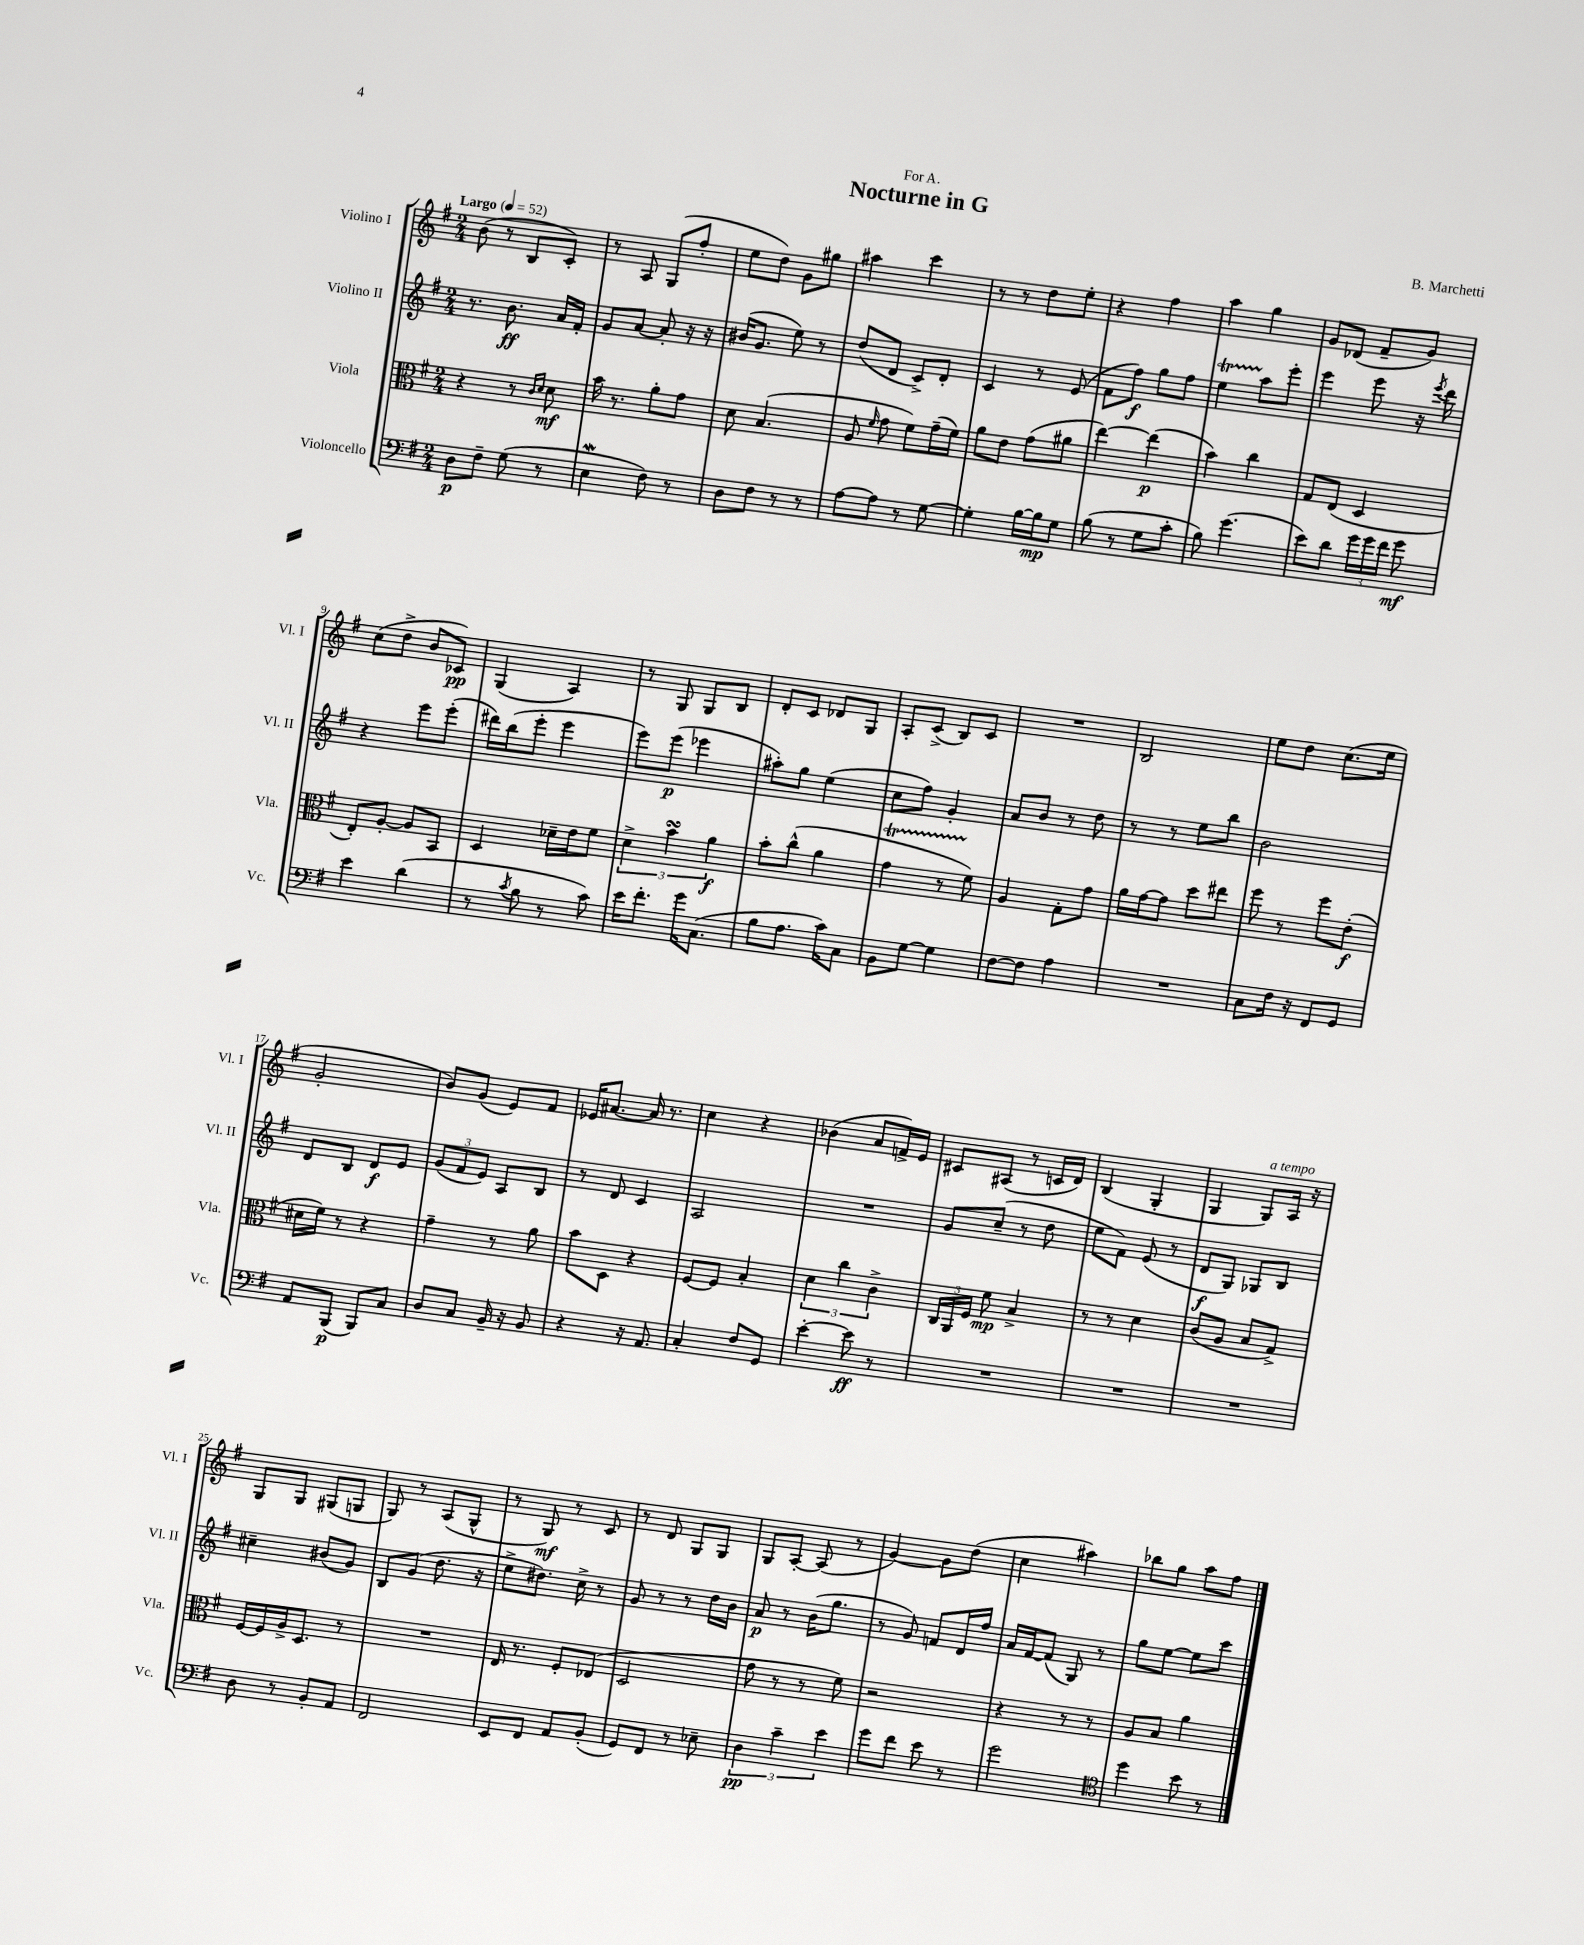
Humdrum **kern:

**kern	**dynam	**kern	**dynam	**kern	**dynam	**kern	**dynam
*part4	*part4	*part3	*part3	*part2	*part2	*part1	*part1
*staff4	*staff4	*staff3	*staff3	*staff2	*staff2	*staff1	*staff1
*I"Violoncello	*	*I"Viola	*	*I"Violino II	*	*I"Violino I	*
*I'Vc.	*	*I'Vla.	*	*I'Vl. II	*	*I'Vl. I	*
*clefF4	*	*clefC3	*	*clefG2	*	*clefG2	*
*k[f#]	*	*k[f#]	*	*k[f#]	*	*k[f#]	*
*M2/4	*	*M2/4	*	*M2/4	*	*M2/4	*
*MM52	*	*MM52	*	*MM52	*	*MM52	*
=1	=1	=1	=1	=1	=1	=1	=1
!	!	!	!	!	!	!LO:TX:a:B:t=Largo	!
8D\L	p	4r	.	8.r	.	(8b\	.
8F#~\J	.	.	.	.	.	8r	.
.	.	.	.	8.b\	ff	.	.
(8G\	.	8r	.	.	.	8B/L	.
.	.	16qqc/LL	.	.	.	.	.
.	.	16qqd/JJ	.	.	.	.	.
8r	.	8d\	mf	16a/LL	.	8c'/J)	.
.	.	.	.	16f#'/JJ	.	.	.
=2	=2	=2	=2	=2	=2	=2	=2
4EW\	.	16b\	.	8g/L	.	8r	.
.	.	8.r	.	.	.	.	.
.	.	.	.	[8a/J	.	8A/	.
8F#\)	.	8a'\L	.	8a'/]	.	(8G/L	.
8r	.	8g\J	.	16r	.	8ff#'/J	.
.	.	.	.	16r	.	.	.
=3	=3	=3	=3	=3	=3	=3	=3
8D\L	.	8d\	.	(16b#X/KL	.	8ee\L	.
.	.	.	.	8.g/J	.	.	.
8F#\J	.	(4.B/	.	.	.	8dd\J)	.
8r	.	.	.	8ee\)	.	8g\L	.
8r	.	.	.	8r	.	8gg#X\J	.
=4	=4	=4	=4	=4	=4	=4	=4
[8A\L	.	8A/	.	(8dd/L	.	4aa#X\	.
.	.	16qqf#/	.	.	.	.	.
8A\J]	.	8g\	.	8d/J	.	.	.
8r	.	8f#\L)	.	8c^/L)	.	4ccc\	.
[8G\	.	(16g~\L	.	8d'/J	.	.	.
.	.	16f#\JJ)	.	.	.	.	.
=5	=5	=5	=5	=5	=5	=5	=5
4G'\]	.	8a\L	.	4c/	.	8r	.
.	.	8e\J	.	.	.	8r	.
[16B\LL	.	(8g\L	.	8r	.	8dd\L	.
16B\J]	mp	.	.	.	.	.	.
8G\J	.	8a#X\J	.	(8e/	.	8ee'\J	.
=6	=6	=6	=6	=6	=6	=6	=6
(8B\	.	[4ee\)	.	8f#\L	.	4r	.
8r	.	.	.	8ff#\J)	f	.	.
8G\L	.	(4ee\]	p	8gg\L	.	4ff#\	.
8c'\J	.	.	.	8ff#\J	.	.	.
=7	=7	=7	=7	=7	=7	=7	=7
8B\)	.	4b\)	.	4eeT\	.	4aa\	.
(4.g\	.	.	.	.	.	.	.
.	.	4cc\	.	8aa\L	.	4gg\	.
.	.	.	.	8eee'\J	.	.	.
=8	=8	=8	=8	=8	=8	=8	=8
8e\L)	.	8G/L	.	4eee\	.	8g/L	.
8d\J	.	(8E/J	.	.	.	(8d-X/J	.
24g\LL	.	4D/	.	8eee\	.	8f#~/L	.
24g\	.	.	.	.	.	.	.
24f#\JJ	.	.	.	.	.	.	.
8g\	mf	.	.	16r	.	8g/J)	.
.	.	.	.	8qeee/	.	.	.
.	.	.	.	16ddd\	.	.	.
!!LO:LB:g=z
=9	=9	=9	=9	=9	=9	=9	=9
4e\	.	8E'/L)	.	4r	.	(8cc\L	.
.	.	[8A'/J	.	.	.	8dd^\J	.
(4d\	.	8A/L]	.	8eee\L	.	8b/L	.
.	.	8BB/J	.	(8eee'\J	.	8c-X/J)	pp
=10	=10	=10	=10	=10	=10	=10	=10
8r	.	4D/	.	16ddd#X\LL)	.	(4G/	.
.	.	.	.	(16bb\J	.	.	.
8qc/	.	.	.	.	.	.	.
8B\	.	.	.	8eee'\J	.	.	.
8r	.	16d-X~\LL	.	4eee\	.	4A/)	.
.	.	16e\J	.	.	.	.	.
8c\)	.	8f#\J	.	.	.	.	.
=11	=11	=11	=11	=11	=11	=11	=11
16e\KL	.	6d^\	.	8eee\L)	.	8r	.
8.f#'\J	.	.	.	.	.	.	.
.	.	.	.	(8eee\J	p	8G/	.
.	.	6bsSsS\	.	.	.	.	.
16g\KL	.	.	.	4eee-X\	.	8G/L	.
(8.C\J	.	.	.	.	.	.	.
.	.	6a\	f	.	.	.	.
.	.	.	.	.	.	8B/J	.
=12	=12	=12	=12	=12	=12	=12	=12
8B\L	.	8b'\L	.	8aa#X'\L)	.	8d'/L	.
8.A\J	.	(8cc^^\J	.	8gg\J	.	8c/J	.
.	.	4a\	.	(4ee\	.	8d-X/L	.
16c\KL)	.	.	.	.	.	.	.
8C\J	.	.	.	.	.	8G/J	.
=13	=13	=13	=13	=13	=13	=13	=13
8BB\L	.	4gT\	.	8cc\L	.	8A'/L	.
[8G\J	.	.	.	8ff#\J)	.	(8c^/J	.
4G\]	.	8r	.	4g'/	.	8B/L)	.
.	.	8f#\)	.	.	.	8c/J	.
=14	=14	=14	=14	=14	=14	=14	=14
[8F#\L	.	4A/	.	8a/L	.	2r	.
8F#\J]	.	.	.	8b/J	.	.	.
4A\	.	8G'\L	.	8r	.	.	.
.	.	8g\J	.	8dd\	.	.	.
=15	=15	=15	=15	=15	=15	=15	=15
2r	.	16a\LL	.	8r	.	2B/	.
.	.	[16g\J	.	.	.	.	.
.	.	8g\J]	.	8r	.	.	.
.	.	8dd\L	.	8ee\L	.	.	.
.	.	8ee#X\J	.	8bb\J	.	.	.
=16	=16	=16	=16	=16	=16	=16	=16
8C\L	.	8ff#\	.	2b\	.	8ee\L	.
16F#\Jk	.	8r	.	.	.	8dd\J	.
16r	.	.	.	.	.	.	.
8FF#/L	.	8ff#\L	.	.	.	(8.cc\L	.
8GG/J	.	(8e'\J	f	.	.	.	.
.	.	.	.	.	.	16ee\Jk	.
!!LO:LB:g=z
=17	=17	=17	=17	=17	=17	=17	=17
8AA/L	.	16d#X\LL	.	8d/L	.	2g'/	.
.	.	16f#\JJ)	.	.	.	.	.
(8BBB/J	p	8r	.	8B/J	.	.	.
8BBB/L)	.	4r	.	8d/L	f	.	.
8C/J	.	.	.	8e/J	.	.	.
=18	=18	=18	=18	=18	=18	=18	=18
8D/L	.	4g~\	.	(12g/L	.	8b/L)	.
.	.	.	.	12f#/	.	.	.
8C/J	.	.	.	.	.	(8g/J	.
.	.	.	.	12e/J)	.	.	.
16BB~/	.	8r	.	8A/L	.	8e/L)	.
16r	.	.	.	.	.	.	.
8BB/	.	8a\	.	8B/J	.	8f#/J	.
=19	=19	=19	=19	=19	=19	=19	=19
4r	.	8b\L	.	8r	.	16e-X/KL	.
.	.	.	.	.	.	[8.a#X/J	.
.	.	8D\J	.	8d/	.	.	.
16r	.	4r	.	4c/	.	16a#/]	.
8.AA/	.	.	.	.	.	8.r	.
=20	=20	=20	=20	=20	=20	=20	=20
4C'/	.	[8F#/L	.	2A/	.	4cc\	.
.	.	8F#/J]	.	.	.	.	.
8F#/L	.	4B'/	.	.	.	4r	.
8GG/J	.	.	.	.	.	.	.
=21	=21	=21	=21	=21	=21	=21	=21
[4e'\	.	6d\	.	2r	.	(4b-X\	.
.	.	6cc\	.	.	.	.	.
8e\]	ff	.	.	.	.	8a/L	.
.	.	6c^\	.	.	.	.	.
8r	.	.	.	.	.	16fn^/L)	.
.	.	.	.	.	.	16e/JJ	.
=22	=22	=22	=22	=22	=22	=22	=22
2r	.	24C/LL	.	8g/L	.	8c#X/L	.
.	.	24AA/	.	.	.	.	.
.	.	24F#/JJ	.	.	.	.	.
.	.	8f#\	mp	(8cc~/J	.	(8A#X/J	.
.	.	4B^/	.	8r	.	8r	.
.	.	.	.	8dd\	.	16cn/LL	.
.	.	.	.	.	.	16d/JJ)	.
=23	=23	=23	=23	=23	=23	=23	=23
2r	.	8r	.	8ee\L	.	(4B/	.
.	.	8r	.	8f#\J)	.	.	.
.	.	4d\	.	(8e/	.	4G'/	.
.	.	.	.	8r	.	.	.
=24	=24	=24	=24	=24	=24	=24	=24
2r	.	(8c/L	.	8d/L	f	4G/	.
.	.	8A/J	.	8G/J)	.	.	.
!	!	!	!	!	!	!LO:TX:a:i:t=a tempo	!
.	.	8B/L	.	8G-X/L	.	8G/L)	.
.	.	8G^/J)	.	8B/J	.	16A/Jk	.
.	.	.	.	.	.	16r	.
!!LO:LB:g=z
=25	=25	=25	=25	=25	=25	=25	=25
8D\	.	[16F#/LL	.	4cc#X~\	.	8G/L	.
.	.	16F#/]	.	.	.	.	.
8r	.	16A^/J	.	.	.	8G/J	.
.	.	8.D/J	.	.	.	.	.
8BB'/L	.	.	.	(8b#X/L	.	(8G#X/L	.
8AA/J	.	8r	.	8g/J)	.	8Gn/J	.
=26	=26	=26	=26	=26	=26	=26	=26
2FF#/	.	2r	.	8B/L	.	8G/)	.
.	.	.	.	(8g/J	.	8r	.
.	.	.	.	8.dd\	.	(8A/L	.
.	.	.	.	.	.	8G^^/J	.
.	.	.	.	16r	.	.	.
=27	=27	=27	=27	=27	=27	=27	=27
8EE/L	.	16E/	.	8ee^\L	.	8r	.
.	.	8.r	.	.	.	.	.
8FF#/J	.	.	.	8.dd#X\J)	.	8G/)	mf
8AA/L	.	8F#'/L	.	.	.	8r	.
.	.	.	.	16cc^\	.	.	.
(8BB'/J	.	(8E-X/J	.	8r	.	8c/	.
=28	=28	=28	=28	=28	=28	=28	=28
8GG/L)	.	2D/	.	8g/	.	8r	.
8FF#/J	.	.	.	8r	.	8d/	.
8r	.	.	.	8r	.	8G/L	.
8E-X~\	.	.	.	16dd\LL	.	8G/J	.
.	.	.	.	16b\JJ	.	.	.
=29	=29	=29	=29	=29	=29	=29	=29
6D\	pp	8g\	.	8a/	p	8G/L	.
.	.	8r	.	8r	.	[8A'/J	.
6c~\	.	.	.	.	.	.	.
.	.	8r	.	(16b\KL	.	(8A/]	.
.	.	.	.	8.gg\J	.	.	.
6e\	.	.	.	.	.	.	.
.	.	8f#\)	.	.	.	8r	.
=30	=30	=30	=30	=30	=30	=30	=30
8g\L	.	2r	.	8r	.	[4g/)	.
8f#\J	.	.	.	8g/)	.	.	.
8e\	.	.	.	8fn/L	.	8g\L]	.
8r	.	.	.	16d/L	.	(8dd\J	.
.	.	.	.	16ff#/JJ	.	.	.
=31	=31	=31	=31	=31	=31	=31	=31
2g\	.	4r	.	16a/LL	.	4cc\	.
.	.	.	.	[16f#/J	.	.	.
.	.	.	.	(8f#/J]	.	.	.
.	.	8r	.	8G/)	.	4aa#X\)	.
.	.	8r	.	8r	.	.	.
=32	=32	=32	=32	=32	=32	=32	=32
*clefC4	*	*	*	*	*	*	*
4dd\	.	8A/L	.	8gg\L	.	8bb-X\L	.
.	.	8B/J	.	[8ee\J	.	8gg\J	.
8b\	.	4a\	.	8ee\L]	.	8aa\L	.
8r	.	.	.	8ccc\J	.	8ff#\J	.
==	==	==	==	==	==	==	==
*-	*-	*-	*-	*-	*-	*-	*-
